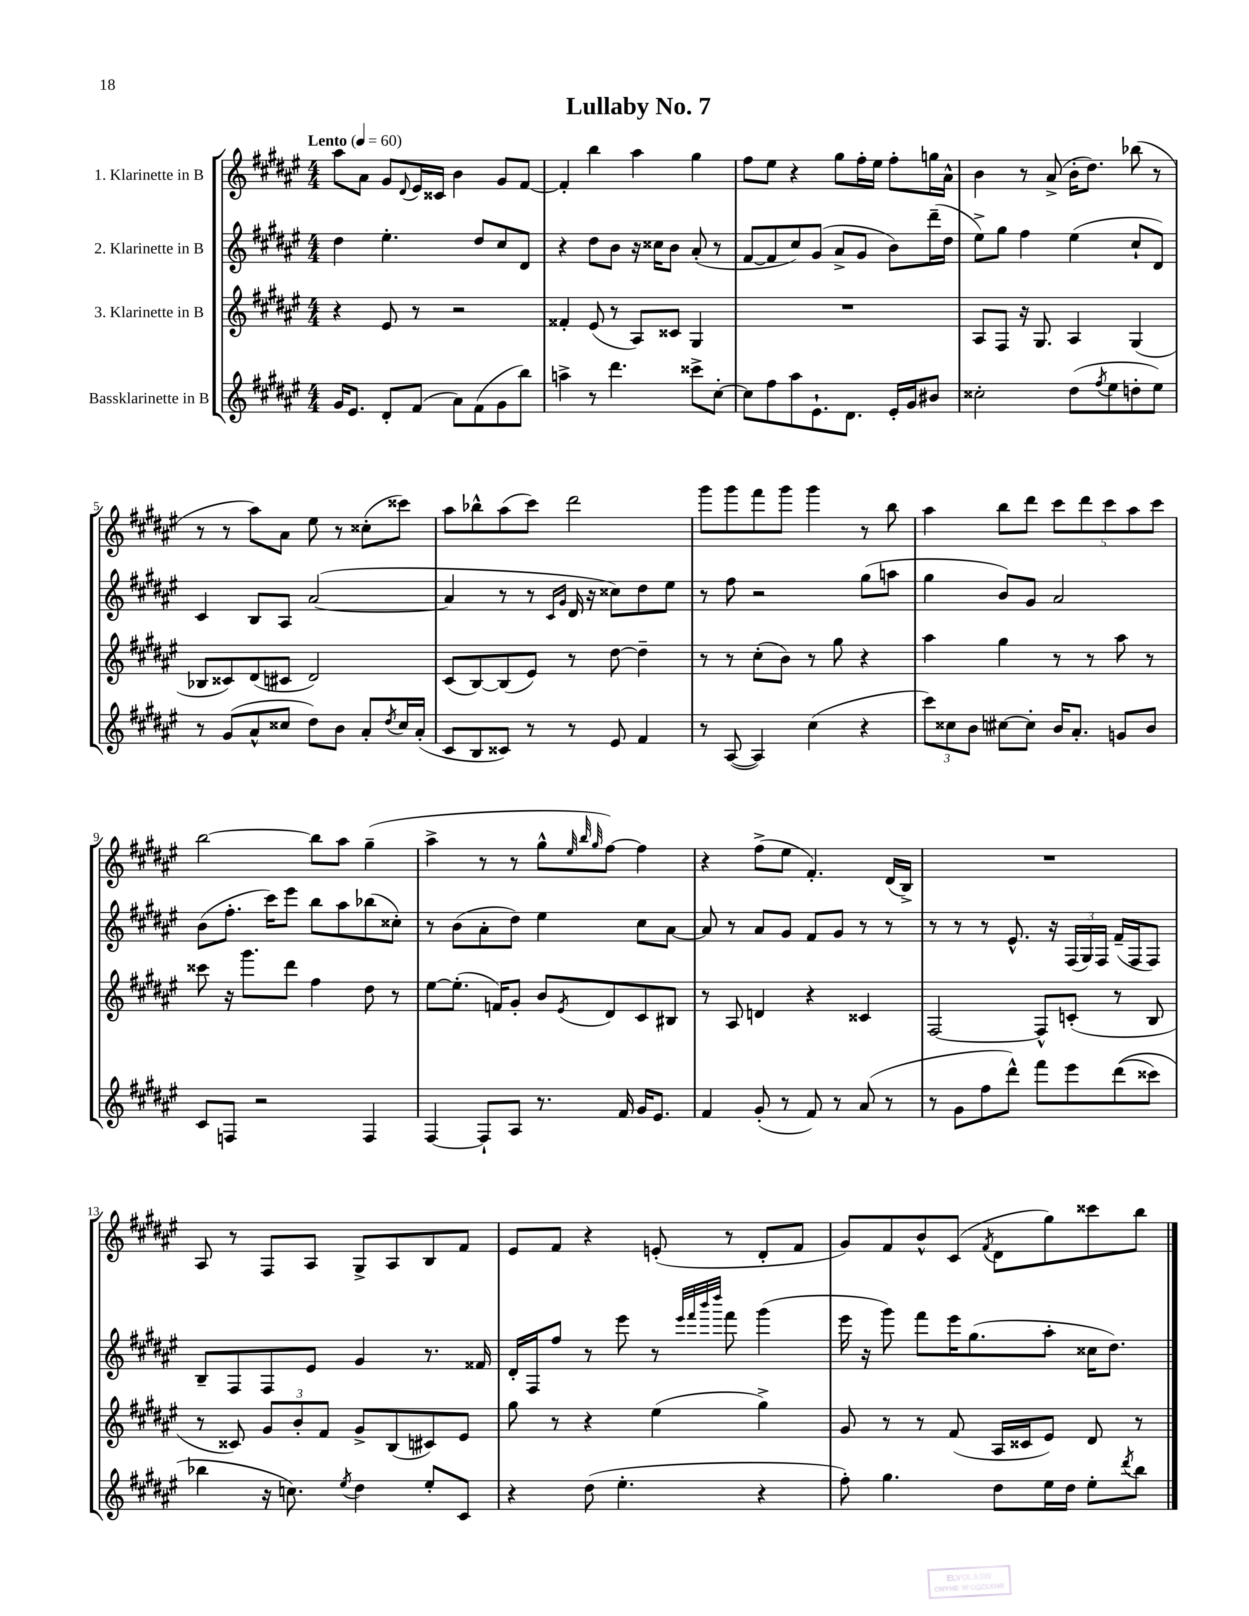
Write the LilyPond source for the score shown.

\header { title = "Lullaby No. 7" }
<<
\new StaffGroup <<
\new Staff = "s0" \with { instrumentName = "1. Klarinette in B" } {
    \clef treble \key fis \major \numericTimeSignature \time 4/4 \tempo "Lento" 4 = 60
    ais''8 ais'8 gis'8 \appoggiatura { dis'8 } eis'16 cisis'16 b'4 gis'8 fis'8~ |
    fis'4-. b''4 ais''4 gis''4 |
    fis''8 eis''8 r4 gis''8 fis''16-. eis''16 fis''8-. g''16 ais'16-^ |
    b'4 r8 ais'8->( b'16-. dis''8.) bes''8( r8 |
    r8 r8 ais''8) ais'8 eis''8 r8 cisis''8-.( cisis'''8) |
    ais''8 bes''8-^ ais''8( cis'''8) dis'''2 |
    gis'''8 gis'''8 fis'''8 gis'''8 gis'''4 r8 b''8 |
    ais''4 b''8 dis'''8 \tuplet 5/4 { cis'''8 dis'''8 cis'''8 ais''8 cis'''8 } |
    b''2~ b''8 ais''8 gis''4--( |
    ais''4-> r8 r8 gis''8-^ \grace { eis''32 b''32 gis''32 } fis''8~) fis''4 |
    r4 fis''8->( eis''8 fis'4.-.) dis'16( b16->) |
    R1 |
    ais8 r8 fis8 ais8 gis8-> ais8 b8 fis'8 |
    eis'8 fis'8 r4 e'8-.( r8 dis'8-. fis'8 |
    gis'8) fis'8 b'8-^ cis'8( \acciaccatura { fis'8 } dis'8 gis''8) cisis'''8 b''8 \bar "|." |
}
\new Staff = "s1" \with { instrumentName = "2. Klarinette in B" } {
    \clef treble \key fis \major \numericTimeSignature \time 4/4
    dis''4 eis''4.-. dis''8 cis''8 dis'8 |
    r4 dis''8 b'8 r16 cisis''16 b'8 ais'8-.( r8 |
    fis'8~ fis'8 cis''8) gis'8( ais'8-> gis'8 b'8) dis'''16--( dis''16 |
    eis''8->) gis''8 fis''4 eis''4( cis''8-! dis'8) |
    cis'4 b8 ais8 ais'2~( |
    ais'4 r8 r8 \grace { cis'16 gis'16 } dis'16 r16 cisis''8) dis''8 eis''8 |
    r8 fis''8 r2 gis''8( a''8 |
    gis''4 b'8) gis'8 ais'2 |
    b'8( fis''8.-. cis'''16) eis'''8 b''8 ais''8 bes''8( cisis''8-.) |
    r8 b'8( ais'8-. dis''8) eis''4 cis''8 ais'8~ |
    ais'8 r8 ais'8 gis'8 fis'8 gis'8 r8 r8 |
    r8 r8 r8 eis'8.-^ r16 \tuplet 3/2 { fis16( gis16) fis16 } fis'16--( fis16 fis8) |
    b8-- fis8 fis8 eis'8 gis'4 r8. fisis'16 |
    dis'16-. fis16 fis''8 r8 eis'''8 r8 \grace { eis'''32 fis'''32 b'''32 dis''''32 } fis'''8 gis'''4( |
    eis'''16 r16 gis'''8) fis'''8 eis'''16 gis''8.( ais''8-. cisis''16 dis''8.) \bar "|." |
}
\new Staff = "s2" \with { instrumentName = "3. Klarinette in B" } {
    \clef treble \key fis \major \numericTimeSignature \time 4/4
    r4 eis'8 r8 r2 |
    fisis'4-. eis'8( r8 ais8) cisis'8 gis4 |
    R1 |
    ais8 fis8 r16 gis8. ais4 gis4( |
    bes8 cisis'8) dis'8( cis'8 dis'2) |
    cis'8( b8~) b8( eis'8) r8 dis''8~ dis''4-- |
    r8 r8 cis''8-.( b'8) r8 gis''8 r4 |
    ais''4 gis''4 r8 r8 ais''8 r8 |
    cisis'''8 r16 gis'''8. dis'''8 fis''4 dis''8 r8 |
    eis''8~ eis''8.-.( f'16) gis'8-. b'8 \acciaccatura { eis'8 } dis'8 cis'8 bis8 |
    r8 ais8 d'4 r4 cisis'4 |
    fis2~ fis8-^ c'8-.( r8 b8 |
    r8 cisis'8) \tuplet 3/2 { gis'8 b'8-. fis'8 } gis'8-> b8( cis'8) eis'8 |
    gis''8 r8 r4 eis''4( gis''4->) |
    gis'8 r8 r8 fis'8( ais16 cisis'16 eis'8) dis'8 r8 \bar "|." |
}
\new Staff = "s3" \with { instrumentName = "Bassklarinette in B" } {
    \clef treble \key fis \major \numericTimeSignature \time 4/4
    gis'16 eis'8. dis'8-. fis'8( ais'8) fis'8( gis'8 b''8) |
    a''4-> r8 dis'''4. cisis'''8-> cis''8~-. |
    cis''8 fis''8 ais''8 eis'8.-! dis'8. eis'16-. gis'16 bis'8 |
    cisis''2-. dis''8( \acciaccatura { fis''8 } eis''8 d''8-. eis''8) |
    r8 gis'8( ais'8-^ cisis''8 dis''8) b'8 ais'8-. \acciaccatura { dis''8 } cisis''16 ais'16-.( |
    cis'8 b8 cisis'8) r8 r8 eis'8 fis'4 |
    r8 ais8~( ais4) cis''4( r4 |
    \tuplet 3/2 { cis'''8) cisis''8 b'8 } cis''8~ cis''8-. b'16 ais'8.-. g'8 b'8 |
    cis'8 f8 r2 f4 |
    fis4~ fis8-! ais8 r8. fis'16 gis'16 eis'8. |
    fis'4 gis'8-.( r8 fis'8) r8 ais'8( r8 |
    r8 gis'8 fis''8 dis'''8-^) fis'''8 eis'''8 dis'''8(\( cisis'''8) |
    bes''4 r16 c''8.\) \acciaccatura { eis''8 } dis''4 eis''8-. cis'8 |
    r4 dis''8( eis''4.-. r4 |
    fis''8-.) gis''4. dis''8 eis''16 dis''16 eis''8-. \acciaccatura { dis'''8 } b''8 \bar "|." |
}
>>
>>
